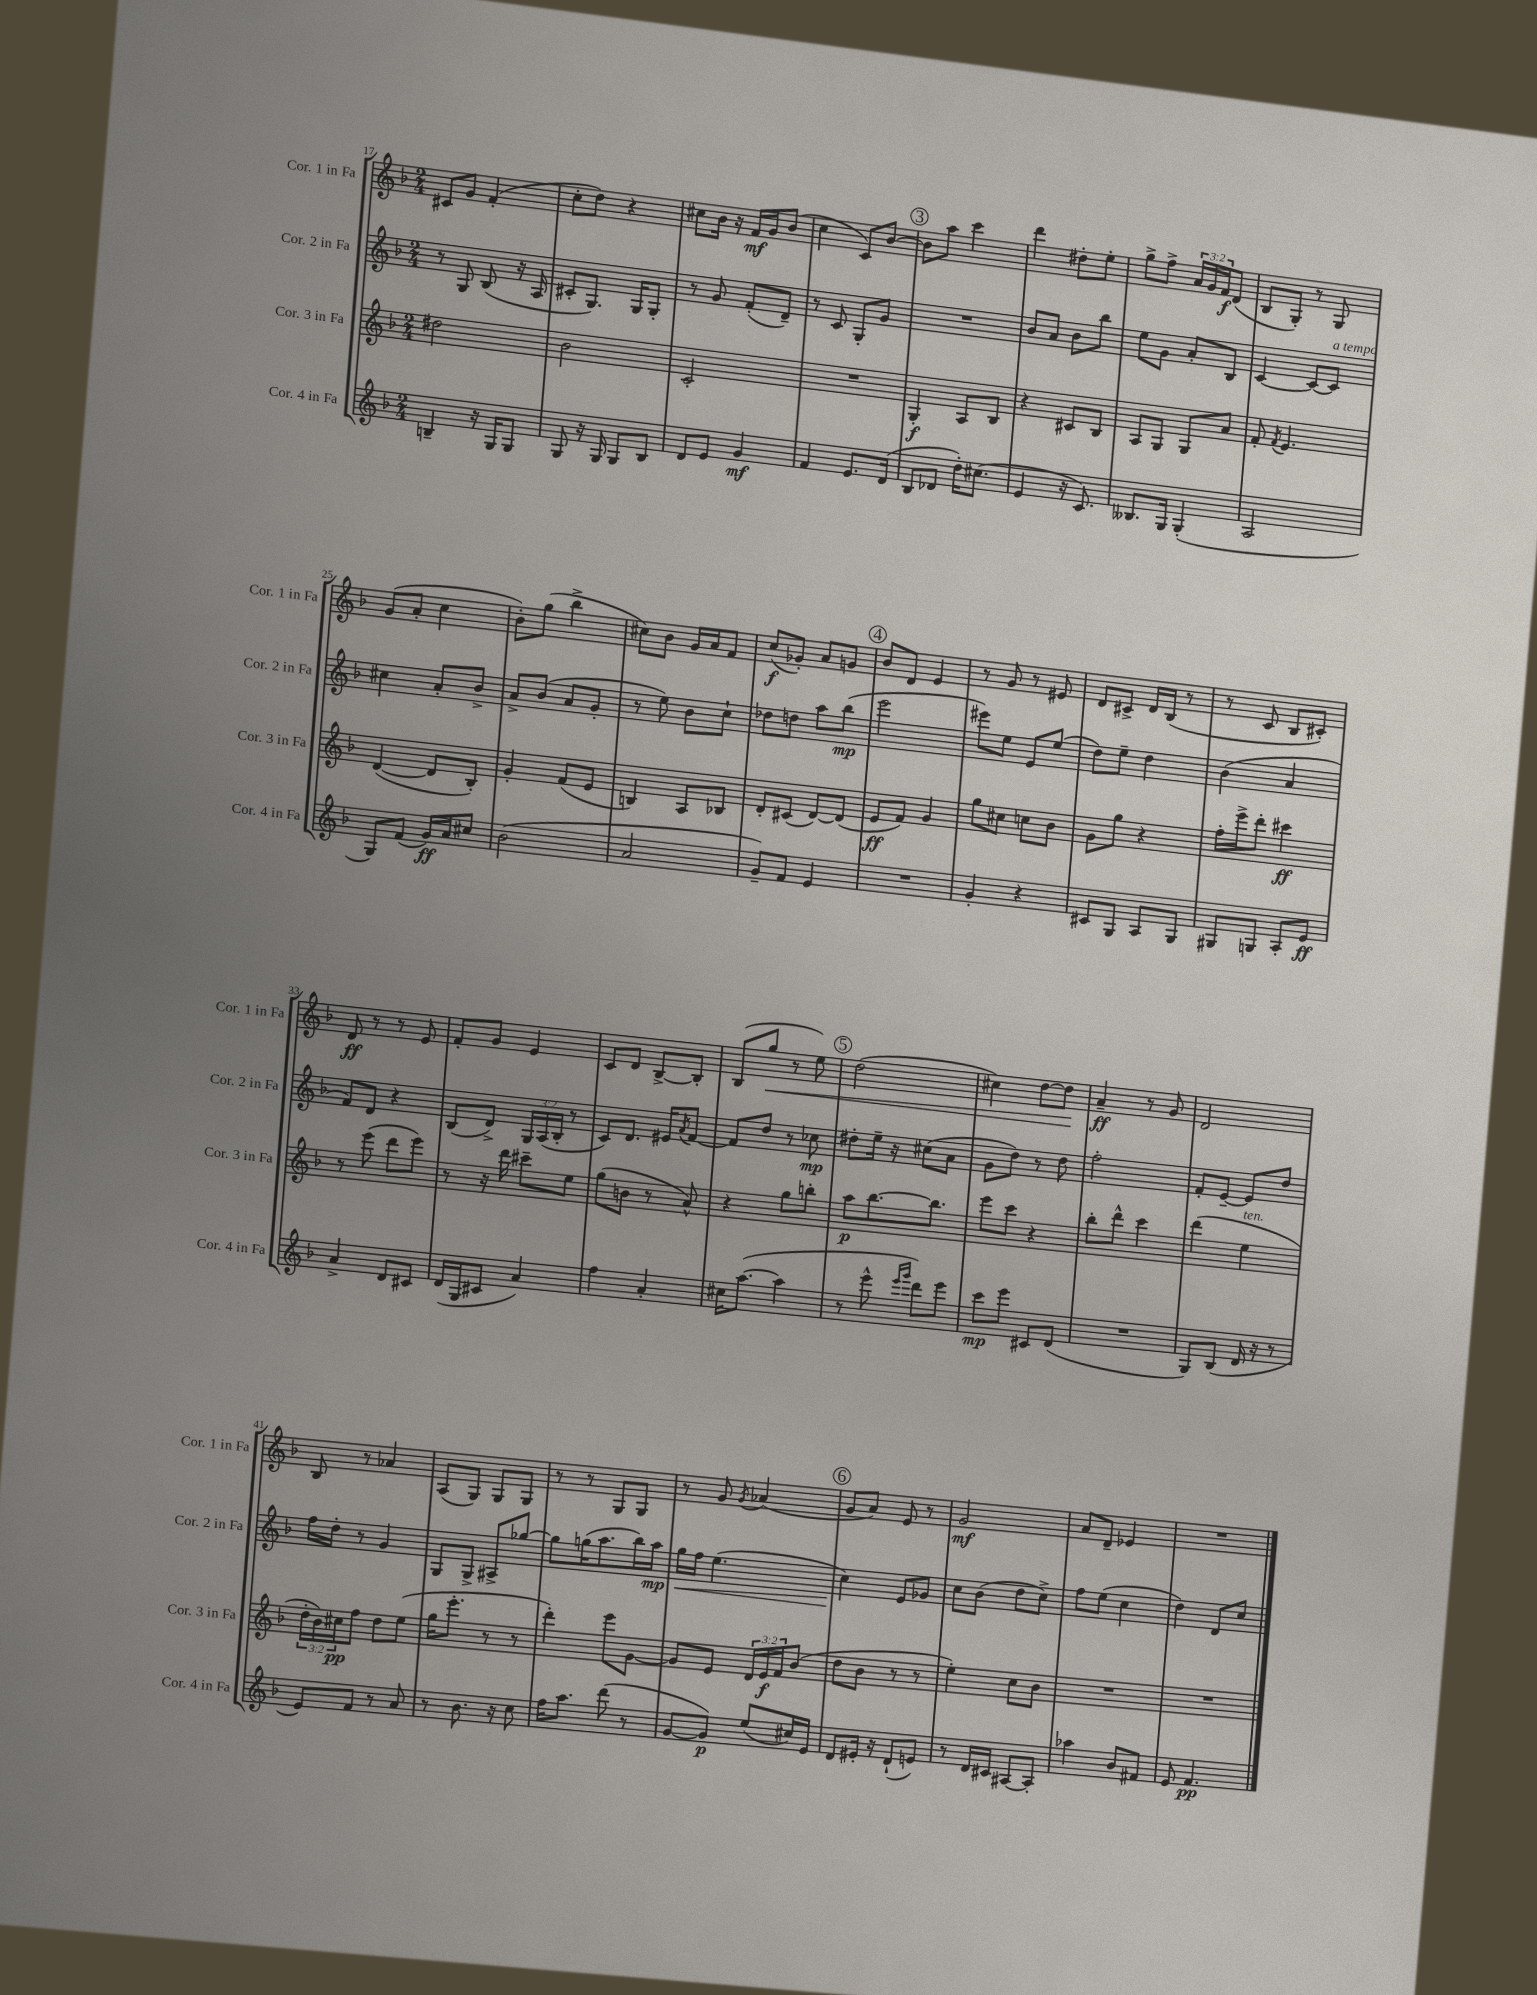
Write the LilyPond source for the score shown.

<<
\new StaffGroup <<
\new Staff = "s0" \with { instrumentName = "Cor. 1 in Fa" shortInstrumentName = "Cor. 1 in Fa" } {
    \clef treble \key f \major \numericTimeSignature \time 2/4 \override Staff.TupletNumber.text = #tuplet-number::calc-fraction-text
    cis'8 g'8 f'4-.( |
    c''8-. d''8) r4 |
    cis''8 bes'16 r16 f'16\mf g'16 bes'8( |
    c''4 c'8) bes'8~ |
    \mark \markup { \circle "3" } bes'8 a''8 c'''4 |
    d'''4 dis''8-. e''8-. |
    g''8-> f''8-> \tuplet 3/2 { a'16 g'16 f'16\f } d'8( |
    bes8 g8-.) r8 g8 |
    g'8( a'8-. c''4 |
    bes'8-.) g''8( bes''4-> |
    cis''8) bes'8 g'16 a'16 f'8 |
    c''8\f( ges'8-.) a'8 g'8 |
    \mark \markup { \circle "4" } bes'8 d'8 e'4 |
    r8 g'8 r8 eis'8 |
    d'8 cis'8-> d'16 bes16( r8 |
    r8 c'8 bes8 cis'8-.) |
    d'8\ff r8 r8 e'8 |
    f'8-. g'8 e'4 |
    c'8 d'8 bes8~-> bes8-. |
    bes8( g''8\< r8 e''8) |
    \mark \markup { \circle "5" } d''2( |
    cis''4) d''8~ d''8\! |
    a'4--\ff r8 g'8 |
    d'2 |
    bes8 r8 aes'4 |
    a8( g8) g8 g8 |
    r8 r8 g8 g8 |
    r8 g'8 \acciaccatura { g'8 } aes'4( |
    \mark \markup { \circle "6" } g'8 a'8) e'8 r8 |
    g'2\mf |
    a'8 d'8-- ees'4 |
    R2 \bar "|." |
}
\new Staff = "s1" \with { instrumentName = "Cor. 2 in Fa" shortInstrumentName = "Cor. 2 in Fa" } {
    \clef treble \key f \major \numericTimeSignature \time 2/4 \override Staff.TupletNumber.text = #tuplet-number::calc-fraction-text
    r8 g8 bes8( r16 a16 |
    cis'8-. g8.) g16 g8-. |
    r8 g'8 f'8-.( d'8--) |
    r8 c'8 g8-. g'8 |
    \mark \markup { \circle "3" } R2 |
    bes'8 a'8 bes'8 bes''8 |
    e''8 g'8 a'8-. bes8 |
    c'4~ c'8~ c'8^\markup { \italic "a tempo" } |
    cis''4 a'8-. bes'8-> |
    a'8-> bes'8( a'8 g'8-. |
    r8 e''8) bes'8 c''8-! |
    des''8 d''8 a''8 bes''8\mp( |
    \mark \markup { \circle "4" } e'''2 |
    eis'''8) e''8 e'8 e''8( |
    d''8) e''8-- d''4 |
    bes'4( a'4 |
    f'8) d'8 r4 |
    bes8( d'8->) \tuplet 3/2 { g16 a16( bes16-. } r8 |
    c'8) d'8. eis'16 \acciaccatura { a'8 } f'8~ |
    f'8 d''8 r8 ces''8\mp |
    \mark \markup { \circle "5" } dis''8-. e''16-- r16 cis''8( a'8 |
    g'8 d''8) r8 d''8 |
    f''2-. |
    f'8-. e'8~-- e'8 d''8 |
    f''16 d''16-. r8 g'4 |
    g8 g8-> ais8-> ges''8~ |
    ges''8 g''16( a''8. bes''16) a''16\mp |
    g''16\< f''16 e''4.( |
    \mark \markup { \circle "6" } c''4\!) e'8 ges'8 |
    c''8 bes'8( d''8 c''8->) |
    f''8 e''8( c''4 |
    d''4) d'8 c''8 \bar "|." |
}
\new Staff = "s2" \with { instrumentName = "Cor. 3 in Fa" shortInstrumentName = "Cor. 3 in Fa" } {
    \clef treble \key f \major \numericTimeSignature \time 2/4 \override Staff.TupletNumber.text = #tuplet-number::calc-fraction-text
    dis''2 |
    bes'2 |
    c'2-. |
    R2 |
    \mark \markup { \circle "3" } g4-.\f a8 bes8 |
    r4 cis'8 bes8 |
    a8 g8 g8 a'8 |
    f'8-. \acciaccatura { f'8 } e'4. |
    d'4~( d'8 bes8-.) |
    g'4-. f'8( e'8 |
    b4) a8 bes8 |
    d'8-. cis'8( d'8~) d'8( |
    \mark \markup { \circle "4" } e'8\ff f'8) g'4 |
    g''8 cis''8 c''8 bes'8 |
    g'8 g''8 r4 |
    f''16-. e'''16-> d'''8-. cis'''4\ff |
    r8 e'''8( d'''8 e'''8) |
    r8 r16 d'''16 cis'''8-- e''8 |
    g''8( b'8 r8 a'8-^) |
    r4 g''8 b''8-. |
    \mark \markup { \circle "5" } a''8\p bes''8.~ bes''8. |
    e'''8 c'''8 r4 |
    bes''8-. d'''8-^ c'''4 |
    d'''4( e''4^\markup { \italic "ten." } |
    \tuplet 3/2 { d''16-. bes'16) cis''16\pp } f''8 d''8 e''8( |
    g''16 e'''8.-. r8 r8 |
    d'''4-.) e'''8 g'8~ |
    g'8 e'8 \tuplet 3/2 { d'16 e'16\f f'16 } bes'8( |
    \mark \markup { \circle "6" } d''8 bes'8 r8 r8 |
    e''4-.) c''8 bes'8 |
    R2 |
    R2 \bar "|." |
}
\new Staff = "s3" \with { instrumentName = "Cor. 4 in Fa" shortInstrumentName = "Cor. 4 in Fa" } {
    \clef treble \key f \major \numericTimeSignature \time 2/4
    b4-- r16 g16 g8 |
    g8 r16 g16 g8 bes8 |
    d'8 e'8 g'4\mf |
    f'4 e'8. d'16( |
    \mark \markup { \circle "3" } bes8 des'8 d''16-.) cis''8.( |
    e'4 r16 c'8.) |
    beses8. g16 g4-.( |
    a2 |
    g8) f'8( g'16\ff) a'16 cis''8 |
    bes'2( |
    a'2 |
    g'8--) f'8 e'4 |
    \mark \markup { \circle "4" } R2 |
    g'4-. r4 |
    cis'8 g8 a8 g8 |
    gis8 g8 a8-. e'8\ff |
    a'4-> d'8 cis'8 |
    d'16( g16 cis'8 a'4) |
    f''4 a'4-. |
    cis''16 a''8.~( a''4 |
    \mark \markup { \circle "5" } r8 e'''8-^ \grace { e'''16 g'''16 } d'''8) e'''8 |
    c'''8\mp e'''8 cis'8 d'8( |
    R2 |
    g8) bes8( d'16 r16 r8 |
    e'8) f'8 r8 a'8 |
    r8 bes'8. r16 c''8 |
    f''16 a''8. d'''8( r8 |
    g'8~ g'8\p) e''8( cis''16) e'16 |
    \mark \markup { \circle "6" } d'8 eis'16-. r16 d'8-!( e'8) |
    r8 d'16 cis'16 ais8~ ais8-. |
    aes''4 bes'8 fis'8 |
    e'8 f'4.\pp \bar "|." |
}
>>
>>
\layout { \context { \Score currentBarNumber = #17 } }
